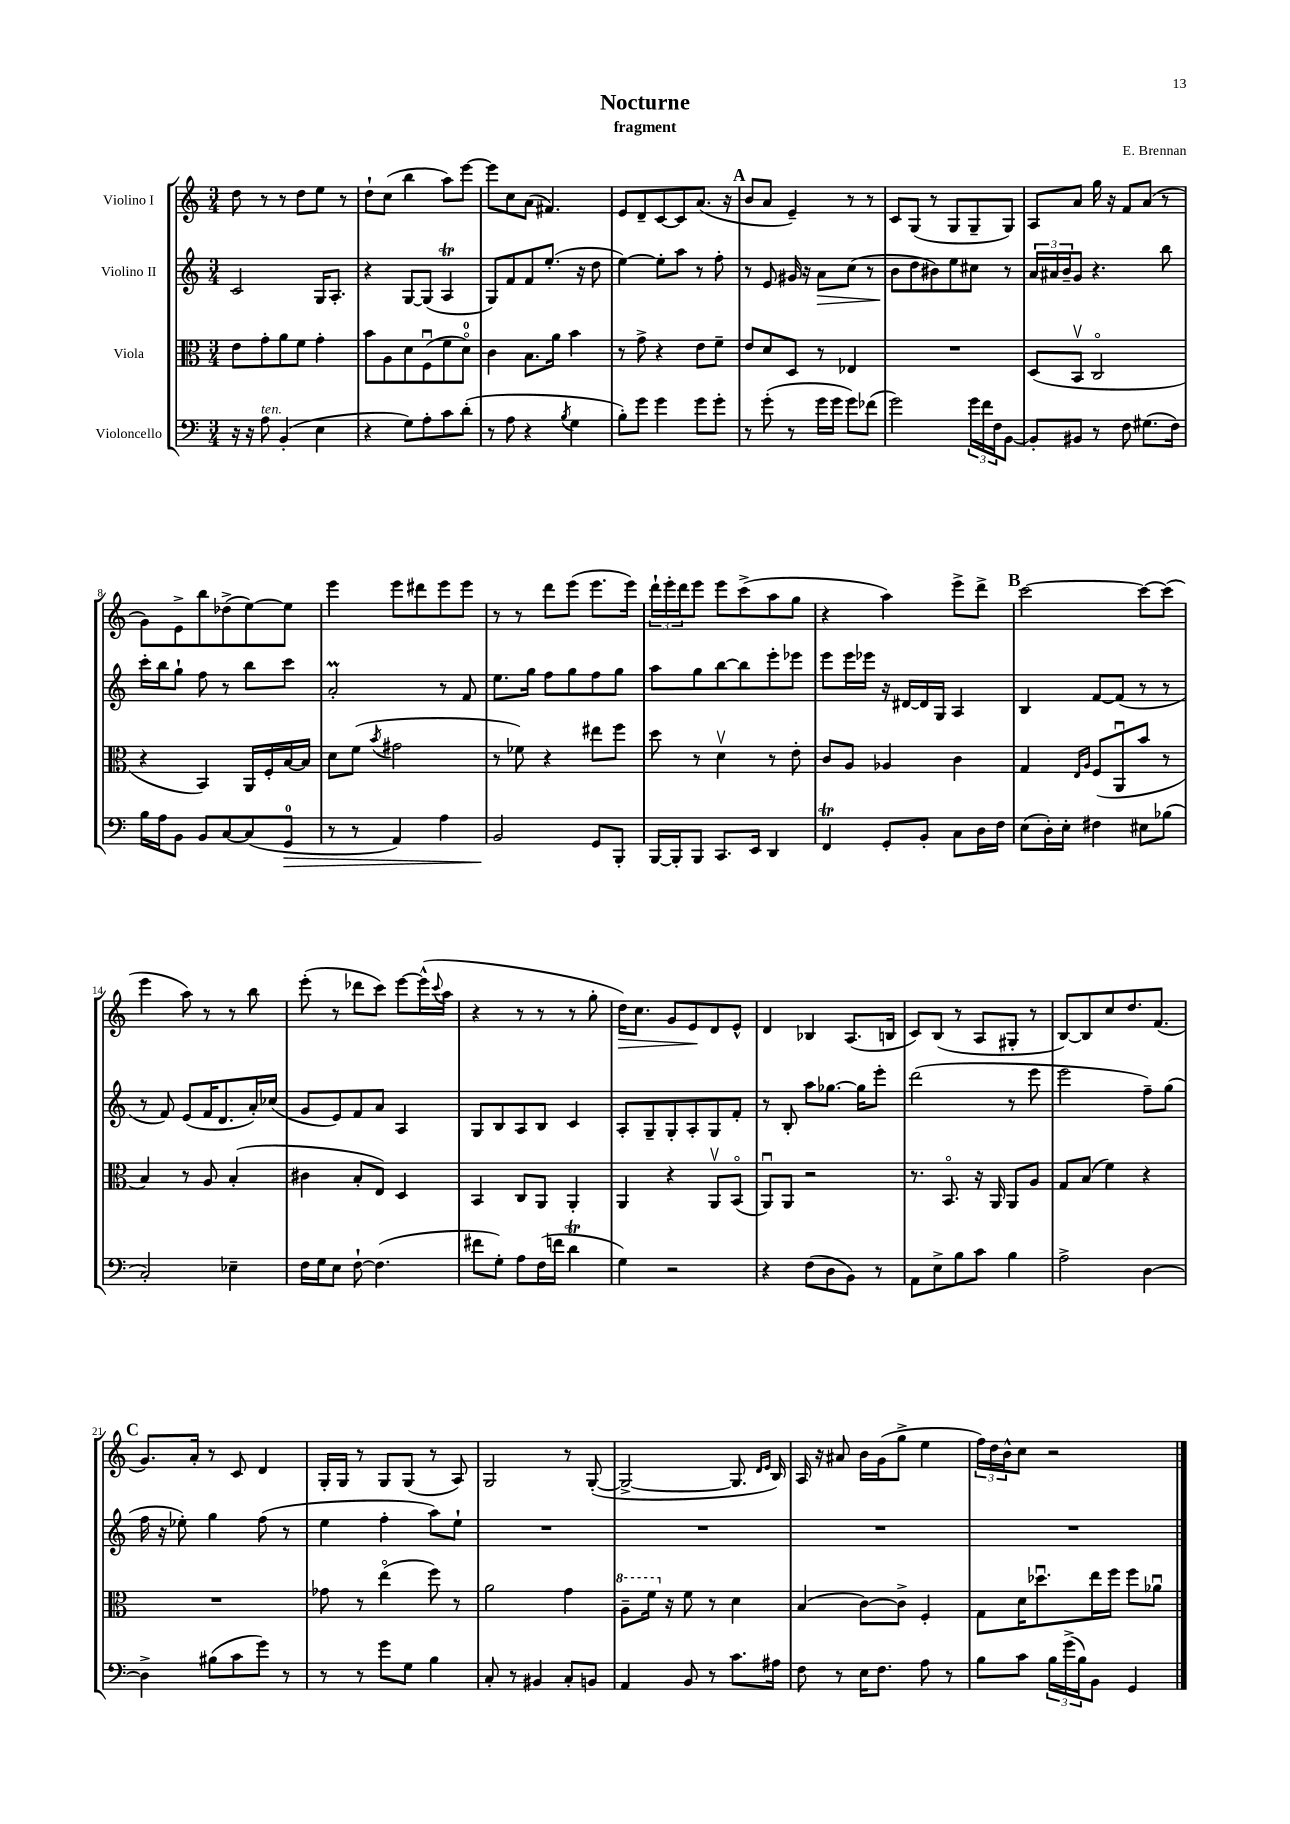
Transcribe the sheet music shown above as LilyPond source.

\header { title = "Nocturne" composer = "E. Brennan" subtitle = "fragment" }
<<
\new StaffGroup <<
\new Staff = "s0" \with { instrumentName = "Violino I" } {
    \clef treble \key c \major \numericTimeSignature \time 3/4
    d''8 r8 r8 d''8 e''8 r8 |
    d''8-! c''8( b''4 a''8) e'''8~ |
    e'''8 c''8 a'8( fis'4.) |
    e'8 d'8-- c'8~ c'8 a'8.( r16 |
    \mark \markup { \bold "A" } b'8 a'8 e'4--) r8 r8 |
    c'8 g8( r8 g8 g8-- g8) |
    a8 a'8 g''16 r16 f'8 a'8( r8 |
    g'8) e'8-> b''8 des''8->( e''8~) e''8 |
    e'''4 e'''8 dis'''8 e'''8 e'''8 |
    r8 r8 d'''8 e'''8( e'''8. e'''16) |
    \tuplet 3/2 { d'''16-! e'''16-. d'''16 } e'''8 e'''8 c'''8->( a''8 g''8 |
    r4 a''4) e'''8-> d'''8-> |
    \mark \markup { \bold "B" } c'''2~ c'''8~ c'''8( |
    e'''4 a''8) r8 r8 b''8 |
    e'''8-.( r8 des'''8 c'''8) e'''8~ e'''16-^( \appoggiatura { c'''8 } a''16 |
    r4 r8 r8 r8 g''8-. |
    d''16\>) c''8. g'8 e'8\! d'8 e'8-^ |
    d'4 bes4 a8.( b16 |
    c'8) b8( r8 a8 gis8-. r8 |
    b8~) b8 c''8 d''8. f'8.( |
    \mark \markup { \bold "C" } g'8.) a'16-. r8 c'8 d'4 |
    g16-. g16 r8 g8 g8( r8 a8) |
    g2 r8 g8~-.( |
    g2~-> g8. \grace { d'16 e'16 } b16) |
    a16 r16 ais'8 b'16 g'16( g''8-> e''4 |
    \tuplet 3/2 { f''16) d''16 b'16-^ } c''8 r2 \bar "|." |
}
\new Staff = "s1" \with { instrumentName = "Violino II" } {
    \clef treble \key c \major \numericTimeSignature \time 3/4
    c'2 g16 a8.-. |
    r4 g8~ g8( a4\trill |
    g8) f'8 f'8 e''8.-.( r16 d''8 |
    e''4~) e''8-. a''8 r8 f''8-. |
    \mark \markup { \bold "A" } r8 e'8 gis'16 r16 a'8\> c''8( r8 |
    b'8\! d''8 bis'8) e''8 cis''8 r8 |
    \tuplet 3/2 { a'16 ais'16 b'16-- } g'8 r4. b''8 |
    c'''16-. b''16 g''8-! f''8 r8 b''8 c'''8 |
    a'2-.\prall r8 f'8 |
    e''8. g''16 f''8 g''8 f''8 g''8 |
    a''8 g''8 b''8~ b''8 e'''8-. ees'''8 |
    e'''8 e'''16 ees'''16 r16 dis'16~ dis'16 g16 a4 |
    \mark \markup { \bold "B" } b4 f'8~ f'8( r8 r8 |
    r8 f'8) e'8( f'16 d'8. a'16-.) ces''16( |
    g'8 e'8) f'8 a'8 a4 |
    g8 b8 a8 b8 c'4 |
    a8-. g8-- g8-. a8-. g8 f'8-. |
    r8 b8-. a''8 ges''8.~ ges''16 e'''8-. |
    d'''2( r8 e'''8 |
    e'''2 f''8--) g''8( |
    \mark \markup { \bold "C" } f''16 r16 ees''8-.) g''4 f''8( r8 |
    e''4 f''4-. a''8) e''8-! |
    R2. |
    R2. |
    R2. |
    R2. \bar "|." |
}
\new Staff = "s2" \with { instrumentName = "Viola" } {
    \clef alto \key c \major \numericTimeSignature \time 3/4
    e'8 g'8-. a'8 f'8 g'4-. |
    b'8 a8 d'8 f8\downbow( f'8 d'8-0\flageolet) |
    c'4 b8. a'16 b'4 |
    r8 g'8-> r4 e'8 f'8-- |
    \mark \markup { \bold "A" } e'8 d'8 d8 r8 ees4 |
    R2. |
    d8( b,8\upbow c2\flageolet |
    r4 b,4) a,16 f16-. b16~ b16 |
    d'8 f'8( \acciaccatura { b'8 } gis'2 |
    r8 fes'8) r4 eis''8 f''8 |
    d''8 r8 d'4\upbow r8 e'8-. |
    c'8 a8 aes4 c'4 |
    \mark \markup { \bold "B" } g4 \grace { e16 a16 } f8( a,8\downbow b'8 r8 |
    b4) r8 a8 b4-.( |
    cis'4 b8-. e8) d4 |
    b,4 c8 a,8 a,4-. |
    a,4 r4 a,8\upbow b,8\flageolet( |
    a,8\downbow) a,8 r2 |
    r8. b,8.\flageolet r16 a,16 a,8 a8 |
    g8 b8( f'4) r4 |
    \mark \markup { \bold "C" } R2. |
    ges'8 r8 e''4\flageolet( f''8) r8 |
    a'2 g'4 |
    \ottava #1 a'8-- f''16 \ottava #0 r16 f'8 r8 d'4 |
    b4( c'8~) c'8-> f4-. |
    g8 d'16 des''8.\downbow e''16 f''16 f''8 aes'8\downbow \bar "|." |
}
\new Staff = "s3" \with { instrumentName = "Violoncello" } {
    \clef bass \key c \major \numericTimeSignature \time 3/4
    r16 r16 a8^\markup { \italic "ten." } b,4-.( e4 |
    r4 g8) a8-. c'8 d'8-.( |
    r8 a8 r4 \acciaccatura { b8 } g4 |
    b8-.) g'8 g'4 g'8 g'8-. |
    \mark \markup { \bold "A" } r8 g'8-.( r8 g'16 g'16 g'8) fes'8( |
    g'2) \tuplet 3/2 { g'16 f'16 f16 } b,8~ |
    b,8-. bis,8 r8 f8 gis8.( f16) |
    b16 a16 b,8 b,8 c8~ c8( g,8-0\> |
    r8 r8 a,4) a4 |
    b,2\! g,8 b,,8-. |
    b,,16~ b,,16-. b,,8 c,8. e,16 d,4 |
    f,4\trill g,8-. b,8-. c8 d16 f16 |
    \mark \markup { \bold "B" } e8( d16-.) e16-. fis4 eis8 bes8( |
    c2-.) ees4-- |
    f16 g16 e8 f8~-! f4.( |
    fis'8 g8-.) a8 f16( f'16 d'4\trill |
    g4) r2 |
    r4 f8( d8 b,8) r8 |
    a,8 e8-> b8 c'8 b4 |
    a2-> d4~ |
    \mark \markup { \bold "C" } d4-> bis8( c'8 g'8) r8 |
    r8 r8 g'8 g8 b4 |
    c8-. r8 bis,4 c8-. b,8 |
    a,4 b,8 r8 c'8. ais16 |
    f8 r8 e16 f8. a8 r8 |
    b8 c'8 \tuplet 3/2 { b16 g'16->( b16) } b,8 g,4 \bar "|." |
}
>>
>>
